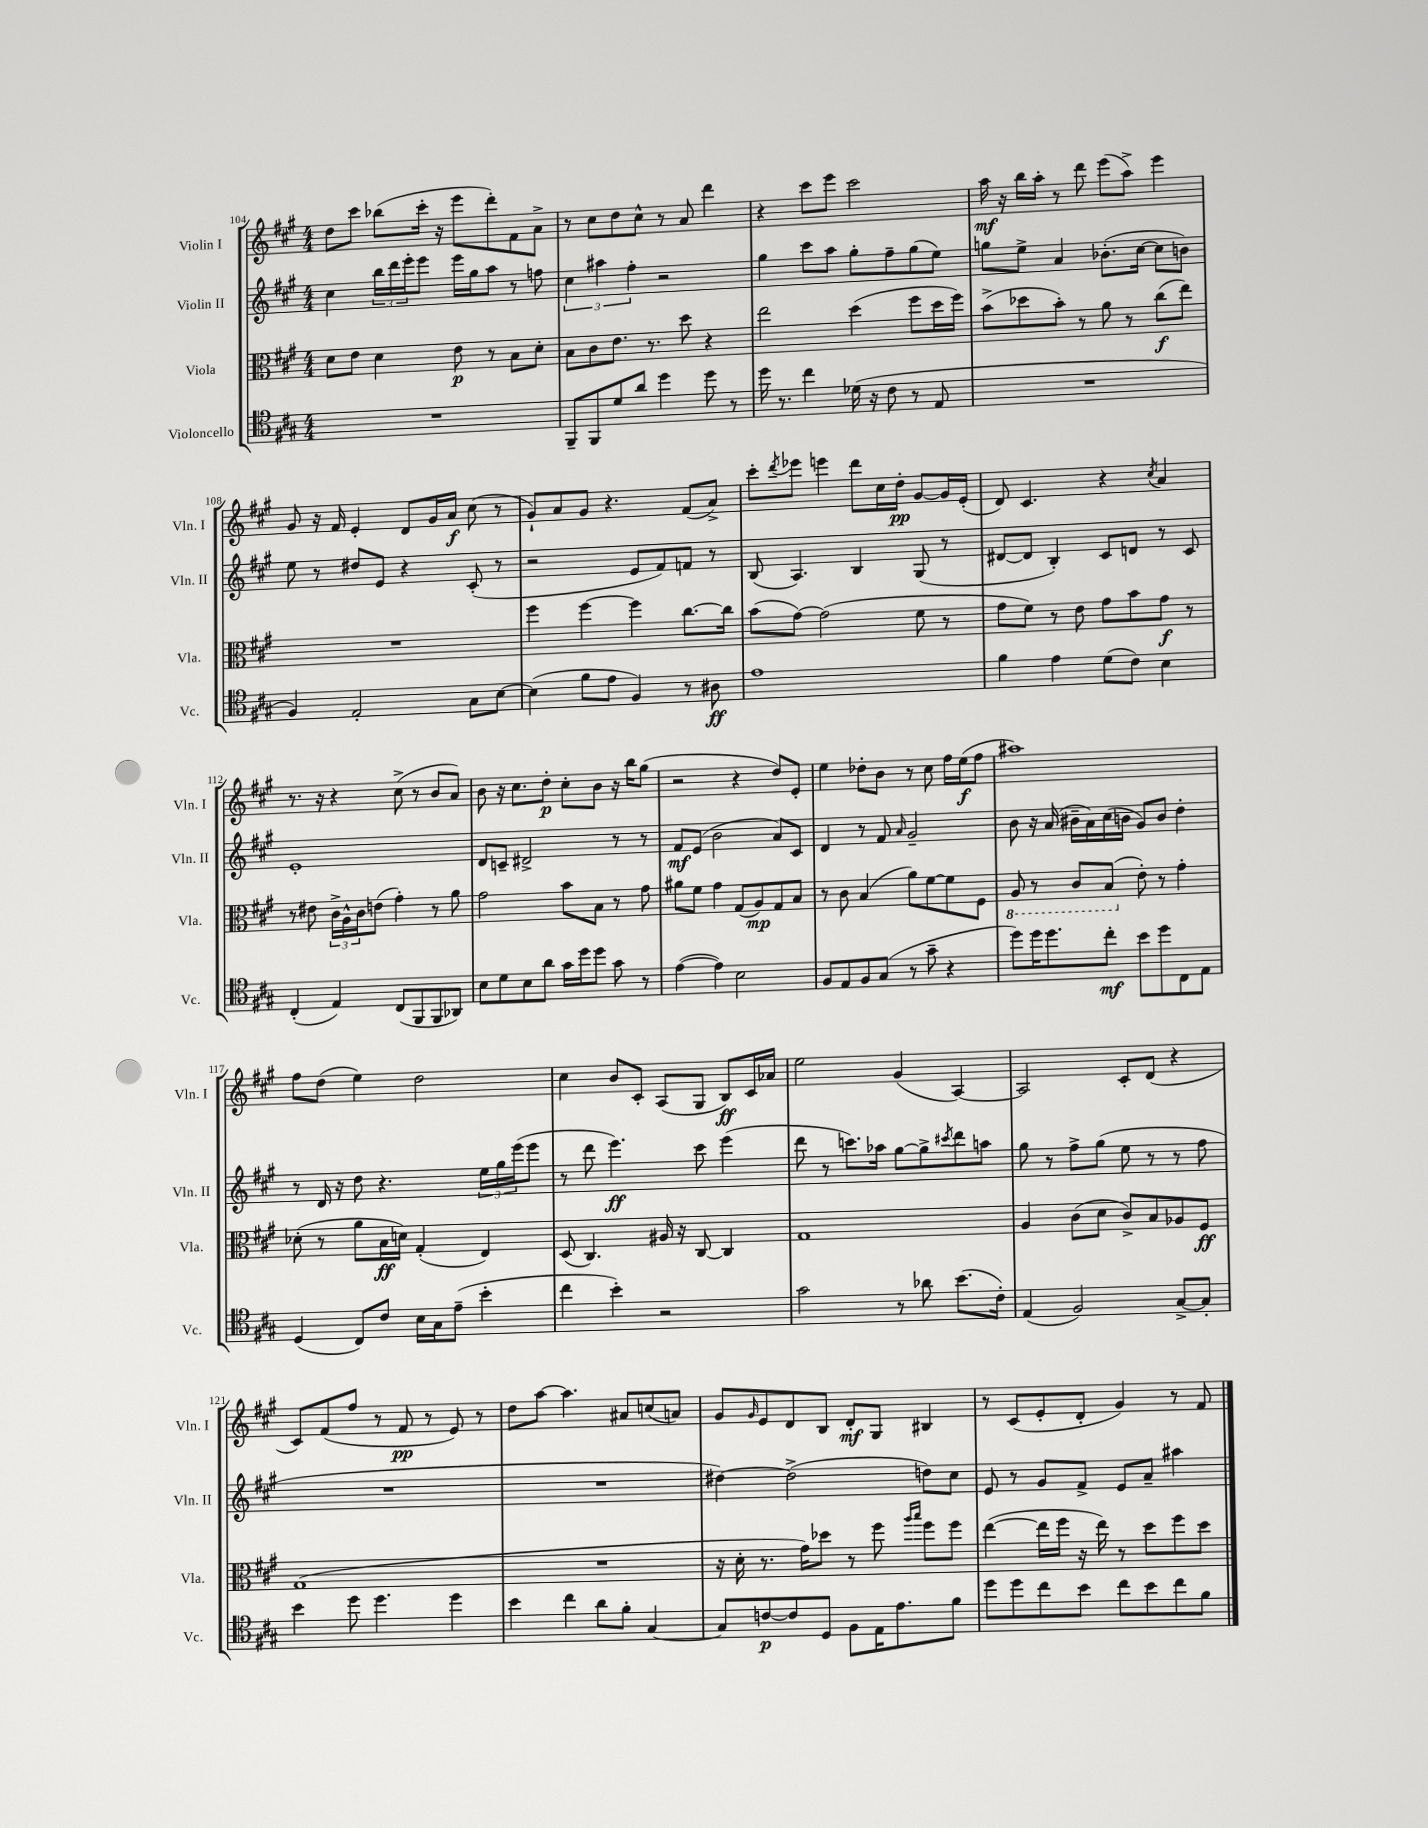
<<
\new StaffGroup <<
\new Staff = "s0" \with { instrumentName = "Violin I" shortInstrumentName = "Vln. I" } {
    \clef treble \key a \major \numericTimeSignature \time 4/4
    d''8 cis'''8 bes''8( cis'''16-. r16 e'''8 d'''8-.) fis'8 a'8-> |
    r8 cis''8 d''8 cis''8-^ r8 a'8 d'''4 |
    r4 cis'''8 e'''8 cis'''2 |
    a''16\mf r16 b''16 a''16-. r8 d'''8 e'''8( a''8->) e'''4 |
    gis'8 r16 fis'16 e'4-. d'8 gis'16 a'16\f cis''8( r8 |
    gis'8-!) a'8 gis'8 r4. fis'8( a'8->) |
    cis'''8-. \acciaccatura { d'''8 } ees'''8 e'''4 d'''8 cis''16 d''16-.\pp gis'8~ gis'16 e'16-.( |
    d'8) cis'4. r4 \acciaccatura { cis''8 } a'4 |
    r8. r16 r4 cis''8->( r8 b'8 a'8) |
    b'8 r16 cis''8. d''8-.\p cis''8-. b'8 r16 b''16 gis''8( |
    r2 r4 d''8) e'8-. |
    e''4 des''8-. b'8 r8 cis''8 fis''16 e''16\f( fis''8 |
    ais''1) |
    fis''8 d''8( e''4) d''2 |
    cis''4 b'8 cis'8-. a8( gis8 b8\ff) cis'16 aes'16 |
    e''2 gis'4( a4~) |
    a2 cis'8-. d'8( r4 |
    cis'8) fis'8( fis''8 r8 fis'8\pp r8 e'8) r8 |
    d''8 a''8~ a''4. ais'8 c''8( a'8) |
    gis'8 \grace { gis'16 } e'8 d'8 b8 d'8-.\mf gis8 bis4 |
    r8 cis'8( e'8-. d'8-. gis'4) r8 fis'8 \bar "|." |
}
\new Staff = "s1" \with { instrumentName = "Violin II" shortInstrumentName = "Vln. II" } {
    \clef treble \key a \major \numericTimeSignature \time 4/4
    cis''4 \tuplet 3/2 { b''16 d'''16 e'''16-. } e'''8 e'''16 gis''16 a''8 r8 f''8 |
    \tuplet 3/2 { cis''4 ais''4 fis''4-. } r2 |
    gis''4 cis'''8 a''8 gis''8-. fis''8-- gis''8( e''8) |
    g''8 e''8-> a'4 bes'8.-.( cis''16~ cis''8 b'8) |
    e''8 r8 dis''8 e'8 r4 cis'8-.( r8 |
    r2 e'8 fis'8) f'8 r8 |
    b8( a4.) b4 gis8( r8 |
    dis'8~ dis'8 b4-.) cis'8 d'8 r8 cis'8 |
    e'1-. |
    d'8 c'8-- dis'2-> r8 r8 |
    fis'8\mf e'8( b'2 a'8) cis'8 |
    d'4 r8 fis'8 \grace { a'16 } gis'2-- |
    b'8 r16 a'16( bis'16-- a'16) cis''16( b'16 gis'8) b'8 d''4-. |
    r8 d'16 r16 d''8 r4. \tuplet 3/2 { e''16 gis''16 e'''16( } e'''8 |
    r8 d'''8 e'''4.\ff) cis'''8 e'''4( |
    d'''8 r8 c'''8.) aes''16 gis''8~ gis''8-> \acciaccatura { cis'''8 } d'''8 a''8 |
    gis''8 r8 fis''8-> gis''8( e''8 r8 r8 fis''8 |
    R1 |
    R1 |
    dis''4~) dis''2->( d''8) cis''8 |
    e'8 r8 gis'8 fis'8-> e'8 a'8-- ais''4 \bar "|." |
}
\new Staff = "s2" \with { instrumentName = "Viola" shortInstrumentName = "Vla." } {
    \clef alto \key a \major \numericTimeSignature \time 4/4
    d'8 e'8 d'4 e'8\p r8 b8 d'8-. |
    b8 cis'8 e'8. r8. d''8 r4 |
    e''2 d''4( fis''8 d''16 fis''16) |
    b'8->( des''8 b'8-.) r8 a'8 r8 cis''8\f( e''8) |
    R1 |
    fis''4 fis''4~ fis''4 cis''8.~ cis''16 |
    b'8( gis'8~) gis'2( fis'8 r8 |
    gis'8 fis'8) r8 e'8 gis'8 b'8 gis'8\f r8 |
    r8 eis'8 \tuplet 3/2 { cis'16-> a16-^ cis'16 } e'8( gis'4-.) r8 a'8 |
    gis'2 b'8 b8 r8 gis'8 |
    ais'8 fis'8 gis'4 gis8( a8\mp) gis8 b8 |
    r8 cis'8 b4( a'8) fis'8~ fis'8 fis8 |
    \ottava #-1 a,8 r8 cis8 b,8( \ottava #0 e'8-.) r8 gis'4-. |
    des'8-.( r8 a'8 b16\ff d'16) gis4-.( e4) |
    d8( cis4.) ais16 r16 cis8~ cis4 |
    gis1 |
    a4 cis'8( d'8 cis'8->) b8 aes8 fis8\ff |
    gis1( |
    R1 |
    r16 d'16-. r8. gis'16) des''8 r8 fis''8 \grace { a''16 b''16 } fis''8 fis''8 |
    e''4~( e''16 fis''16 r16 e''16) r8 d''8 fis''8 d''8 \bar "|." |
}
\new Staff = "s3" \with { instrumentName = "Violoncello" shortInstrumentName = "Vc." } {
    \clef tenor \key a \major \numericTimeSignature \time 4/4
    R1 |
    fis,8-- fis,8 d'8 a'8 d''4 d''8 r8 |
    d''16 r8. cis''4 des'16( r16 cis'8 r8 e8 |
    R1 |
    fis4) e2-. gis8 b8~ |
    b4( fis'8 e'8 fis4) r8 ais8\ff |
    e'1 |
    fis'4 e'4 d'8( cis'8) b4 |
    cis4-.( e4) cis8( fis,8 fis,8 aes,8) |
    b8 d'8 b8 a'8 gis'16 d''16 d''8 gis'8 r8 |
    e'4~( e'4) b2 |
    fis8 e8 fis8 gis8( r8 gis'8-- r4 |
    d''8) d''16 d''8. cis''8-.\mf b'8 d''8 cis8 e8 |
    d4( cis8) cis'8 b16 gis16 e'8--( b'4-. |
    cis''4 b'4-.) r2 |
    gis'2 r8 aes'8 b'8.( cis'16-.) |
    e4( fis2) gis8~-> gis8-. |
    b'4 d''8 d''4. d''4 |
    b'4 cis''4 a'8 fis'8-. gis4~ |
    gis8 c'8~\p c'8 d8 fis8 e16 e'8. fis'8 |
    d''8 d''8 cis''8 b'8 cis''8 b'8 cis''8 fis'8 \bar "|." |
}
>>
>>
\layout { \context { \Score currentBarNumber = #104 } }
